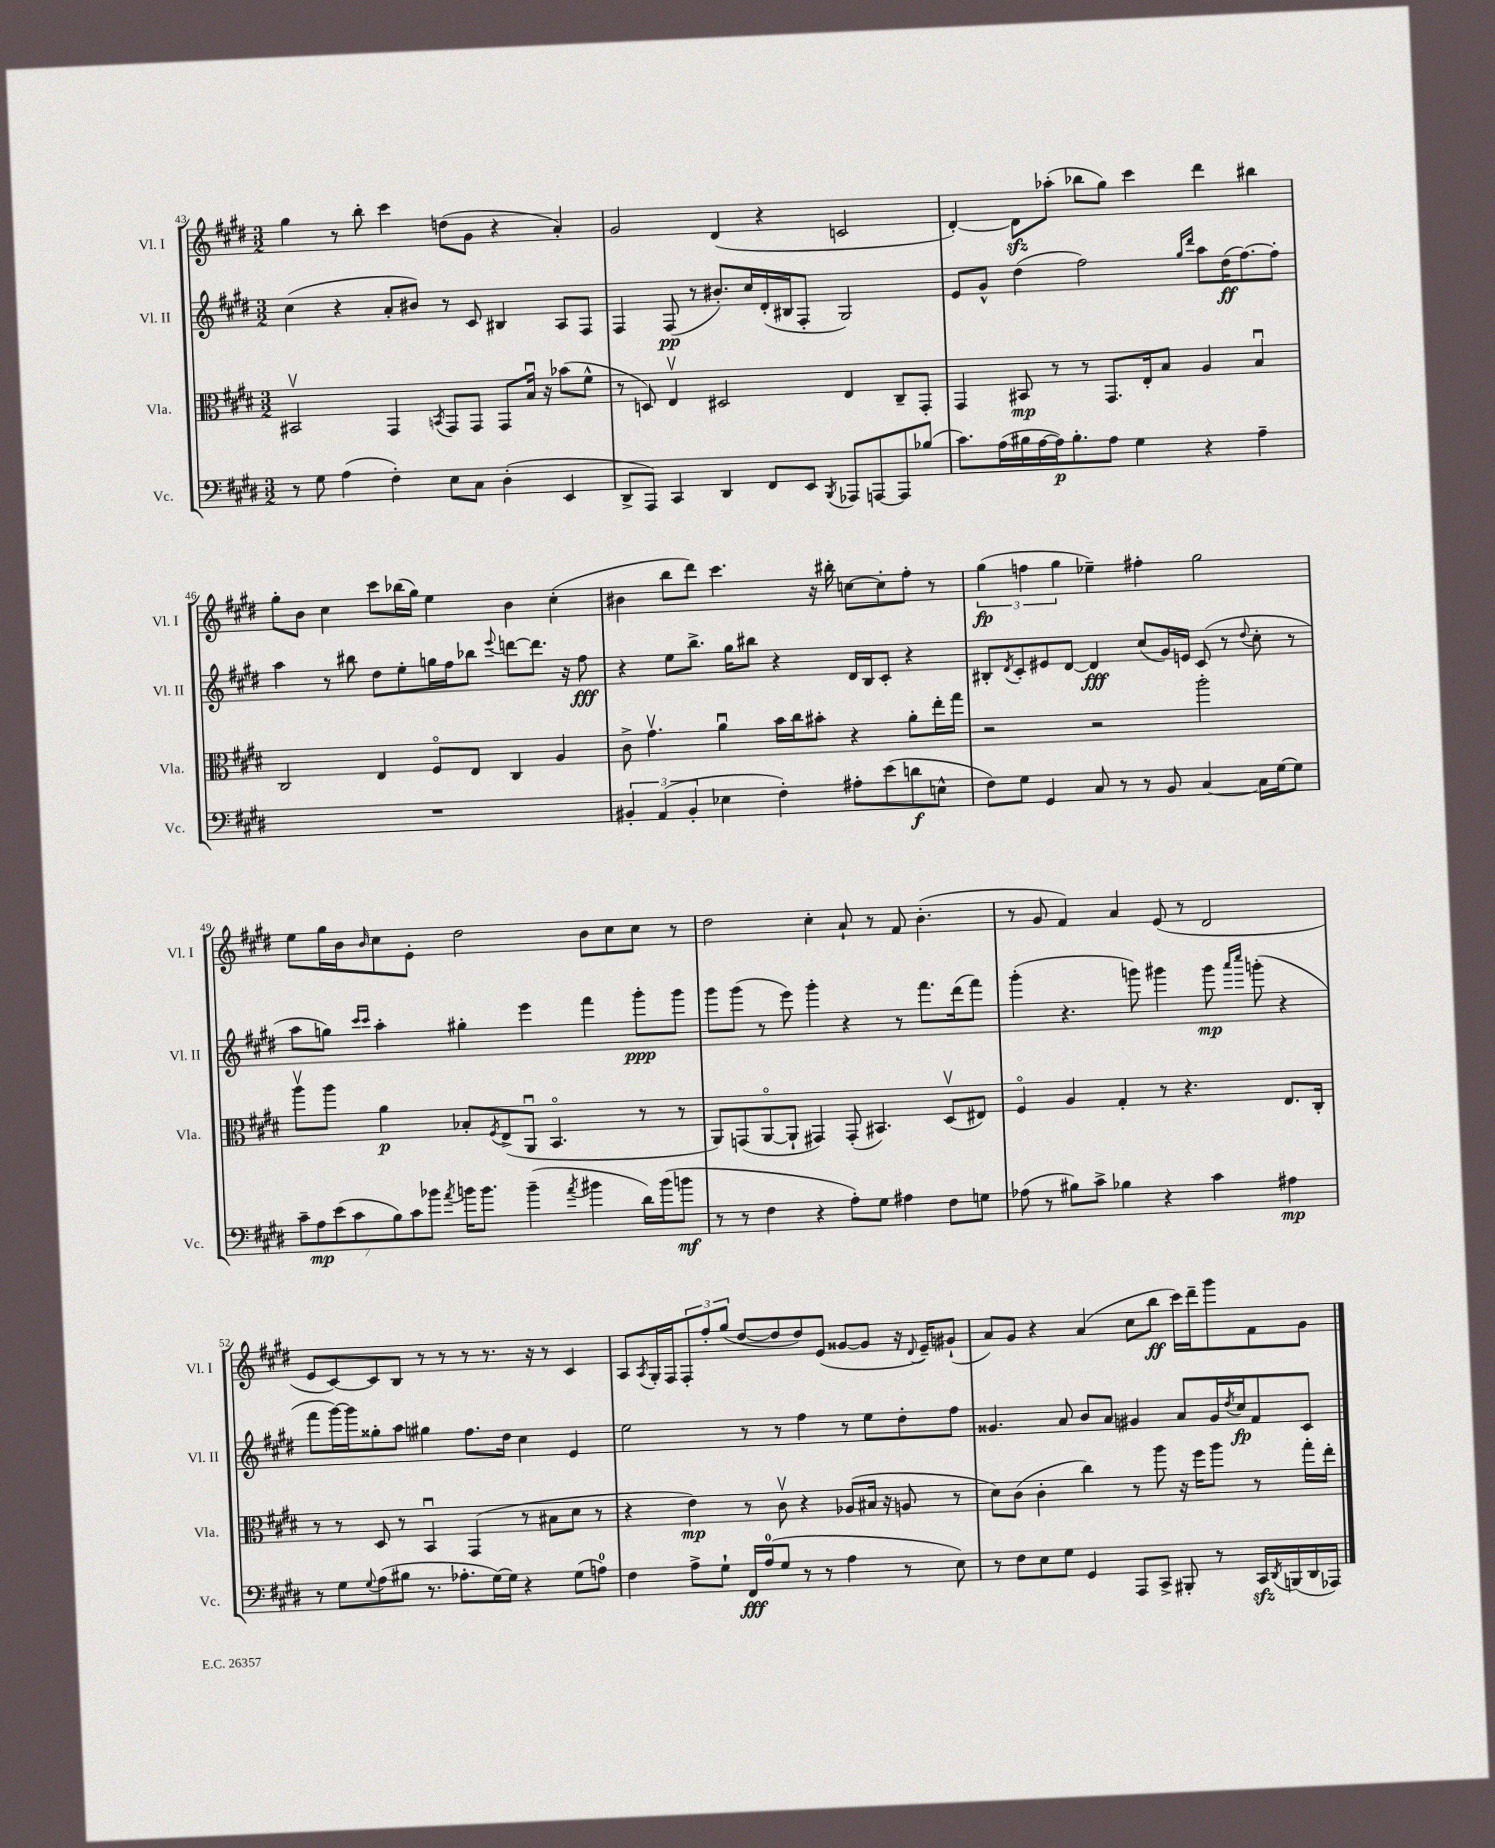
<<
\new StaffGroup <<
\new Staff = "s0" \with { instrumentName = "Vl. I" shortInstrumentName = "Vl. I" } {
    \clef treble \key e \major \numericTimeSignature \time 3/2
    gis''4 r8 b''8-. cis'''4 d''8( gis'8 r4 a'4-.) |
    gis'2 dis'4( r4 c'2 |
    dis'4~-.) dis'8\sfz aes''8-.( bes''8 gis''8) cis'''4 dis'''4 bis''4 |
    gis''8-. b'8 cis''4 cis'''8 bes''16( gis''16) e''4 b'4 cis''4-.( |
    bis'4 b''8 dis'''8) cis'''4. r16 bis''16-. c''8~ c''8-. fis''8-. r8 |
    \tuplet 3/2 { gis''4\fp( f''4 gis''4 } ees''4--) fis''4-. gis''2 |
    e''8 gis''16 b'16 \grace { b'16 } cis''8 e'8-. dis''2 b'8 cis''8 cis''8 r8 |
    dis''2 cis''4-. a'8-! r8 fis'8 b'4.-.( |
    r8 gis'8 fis'4) a'4 e'8( r8 dis'2 |
    e'8 cis'8~) cis'8 b8 r8 r8 r8 r8. r16 r8 cis'4 |
    a8 \acciaccatura { a8 } gis16-. fis16 \tuplet 3/2 { fis8-. fis''8-. gis''8( } dis''8~ dis''8 dis''8) e'8( gisis'8~ gisis'8 r16 \appoggiatura { dis'8 } e'16--) gis'8-!( |
    a'8) gis'8 r4 a'4( cis''8 b''8\ff cis'''16) dis'''16-- gis'''8 fis'8 gis'8 \bar "|." |
}
\new Staff = "s1" \with { instrumentName = "Vl. II" shortInstrumentName = "Vl. II" } {
    \clef treble \key e \major \numericTimeSignature \time 3/2
    cis''4( r4 a'8-. bis'8) r8 cis'8 bis4 a8 fis8 |
    fis4 fis8\pp( r8 bis'8.-.) cis''16 dis'16-.( bis16 fis8-. gis2) |
    e'8 gis'8-^ dis''4( fis''2) \grace { gis''16 dis'''16 } a''8 dis''16\ff( fis''8.~) fis''8-. |
    a''4 r8 bis''8 dis''8 e''8-. g''16 fis''16 bes''8 \appoggiatura { e'''8 } d'''8~ d'''8. r16 fis''8\fff |
    r4 e''8 b''8.-> gis''16 bis''8 r4 dis'16 b16 cis'8-. r4 |
    bis8-. \acciaccatura { dis'8 } cis'8-. eis'8 dis'8~ dis'4\fff cis''8( gis'16) e'16 cis'8( r8 \appoggiatura { dis''8 } cis''8-. r8 |
    a''8 g''8) \grace { cis'''16 cis'''16 } a''4-. gis''4-. e'''4 fis'''4 gis'''8-.\ppp gis'''8 |
    gis'''8 gis'''8( r8 e'''8) gis'''4-. r4 r8 fis'''8. dis'''16( fis'''8) |
    gis'''4-.( r4. g'''8) gis'''4 gis'''8\mp \grace { a'''16 cis''''16 } g'''8-.( r4 |
    fis'''8 gis'''16~) gis'''16 gisis''8-. a''8 gis''4 fis''8. dis''16 cis''4 e'4 |
    e''2 r8 r8 fis''4 r8 e''8 dis''8-. fis''8 |
    gisis'4. a'8 b'8 a'8 gis'4 a'8 gis'16 \acciaccatura { dis''8 } cis''16\fp fis'8 cis'8 \bar "|." |
}
\new Staff = "s2" \with { instrumentName = "Vla." shortInstrumentName = "Vla." } {
    \clef alto \key e \major \numericTimeSignature \time 3/2
    bis,2\upbow gis,4 \acciaccatura { b,8 } gis,8 gis,8 gis,8 b16\downbow r16 bes'8( fis'8-^ |
    r8 d8) e4\upbow dis2 e4 cis8-- gis,8-. |
    gis,4 bis,8\mp r8 r8 gis,8. e16-. b8 a4 b4\downbow |
    cis2 e4 fis8\flageolet e8 cis4 a4 |
    cis'8-> gis'4.\upbow a'4\downbow b'16 cis''16 bis'8-. r4 a'8-. e''16-. gis''16 |
    r2 r2 a''2-. |
    a''8\upbow a''8 a'4\p bes8-. \acciaccatura { fis8 } e8->( a,8\downbow b,4.\flageolet r8 r8 |
    a,8) g,8( a,8~\flageolet a,8-! gis,4) gis,8-.( bis,4.) dis8\upbow( eis8) |
    fis4\flageolet a4 gis4-. r8 r4. e8. cis16-. |
    r8 r8 dis8 r8 b,4\downbow gis,4( r8 bis8 dis'8 r8 |
    r4 e'4\mp) r8 cis'8\upbow r4 aes8( bis16 r16 a8 r8 |
    dis'8) cis'8( cis'4-. cis''4) r8 a''8 r16 fis''16 a''8 r8 gis''16-. e''16-. \bar "|." |
}
\new Staff = "s3" \with { instrumentName = "Vc." shortInstrumentName = "Vc." } {
    \clef bass \key e \major \numericTimeSignature \time 3/2
    r8 gis8 a4( fis4-.) e8 cis8 dis4-.( e,4 |
    dis,8-> a,,8) cis,4 dis,4 fis,8 e,8 \acciaccatura { b,,8 } aes,,8 a,,8~ a,,8 bes8( |
    cis'8.) a16( bis16 a16~ a16\p) bis8.-. a8 gis4 r4 a4-- |
    R1. |
    \tuplet 3/2 { bis,4-. a,4( bis,4-. } ees4 fis4-.) ais8-. e'8( d'8\f e8-^ |
    fis8) gis8 gis,4 cis8 r8 r8 b,8 cis4~ cis16 gis16~ gis8 |
    \tuplet 7/4 { cis'8-- a8\mp e'8( cis'8 b8) cis'8 bes'8 } \acciaccatura { a'8 } b'16 b'8. b'4--( \acciaccatura { a'8 } bis'4 dis'16) bis'16( b'8\mf |
    r8 r8 fis4 r4 a8-.) gis8 ais4 fis8 g8 |
    aes8( r8 bis8) cis'8-> bes4 r4 cis'4 ais4\mp |
    r8 gis8 \appoggiatura { gis8 } a8( bis8 r8. aes8.-. gis16~) gis16 r4 gis8( a8-0) |
    fis4 a8-> gis8-! fis,16\fff a16-0( gis8 r8 r8 a4 r8 e8) |
    r8 fis8 e8 gis8 gis,4 a,,8 cis,8-> bis,,8-. r8 cis,16\sfz \acciaccatura { dis,8 } b,,16( dis,16 aes,,16) \bar "|." |
}
>>
>>
\layout { \context { \Score currentBarNumber = #43 } }
